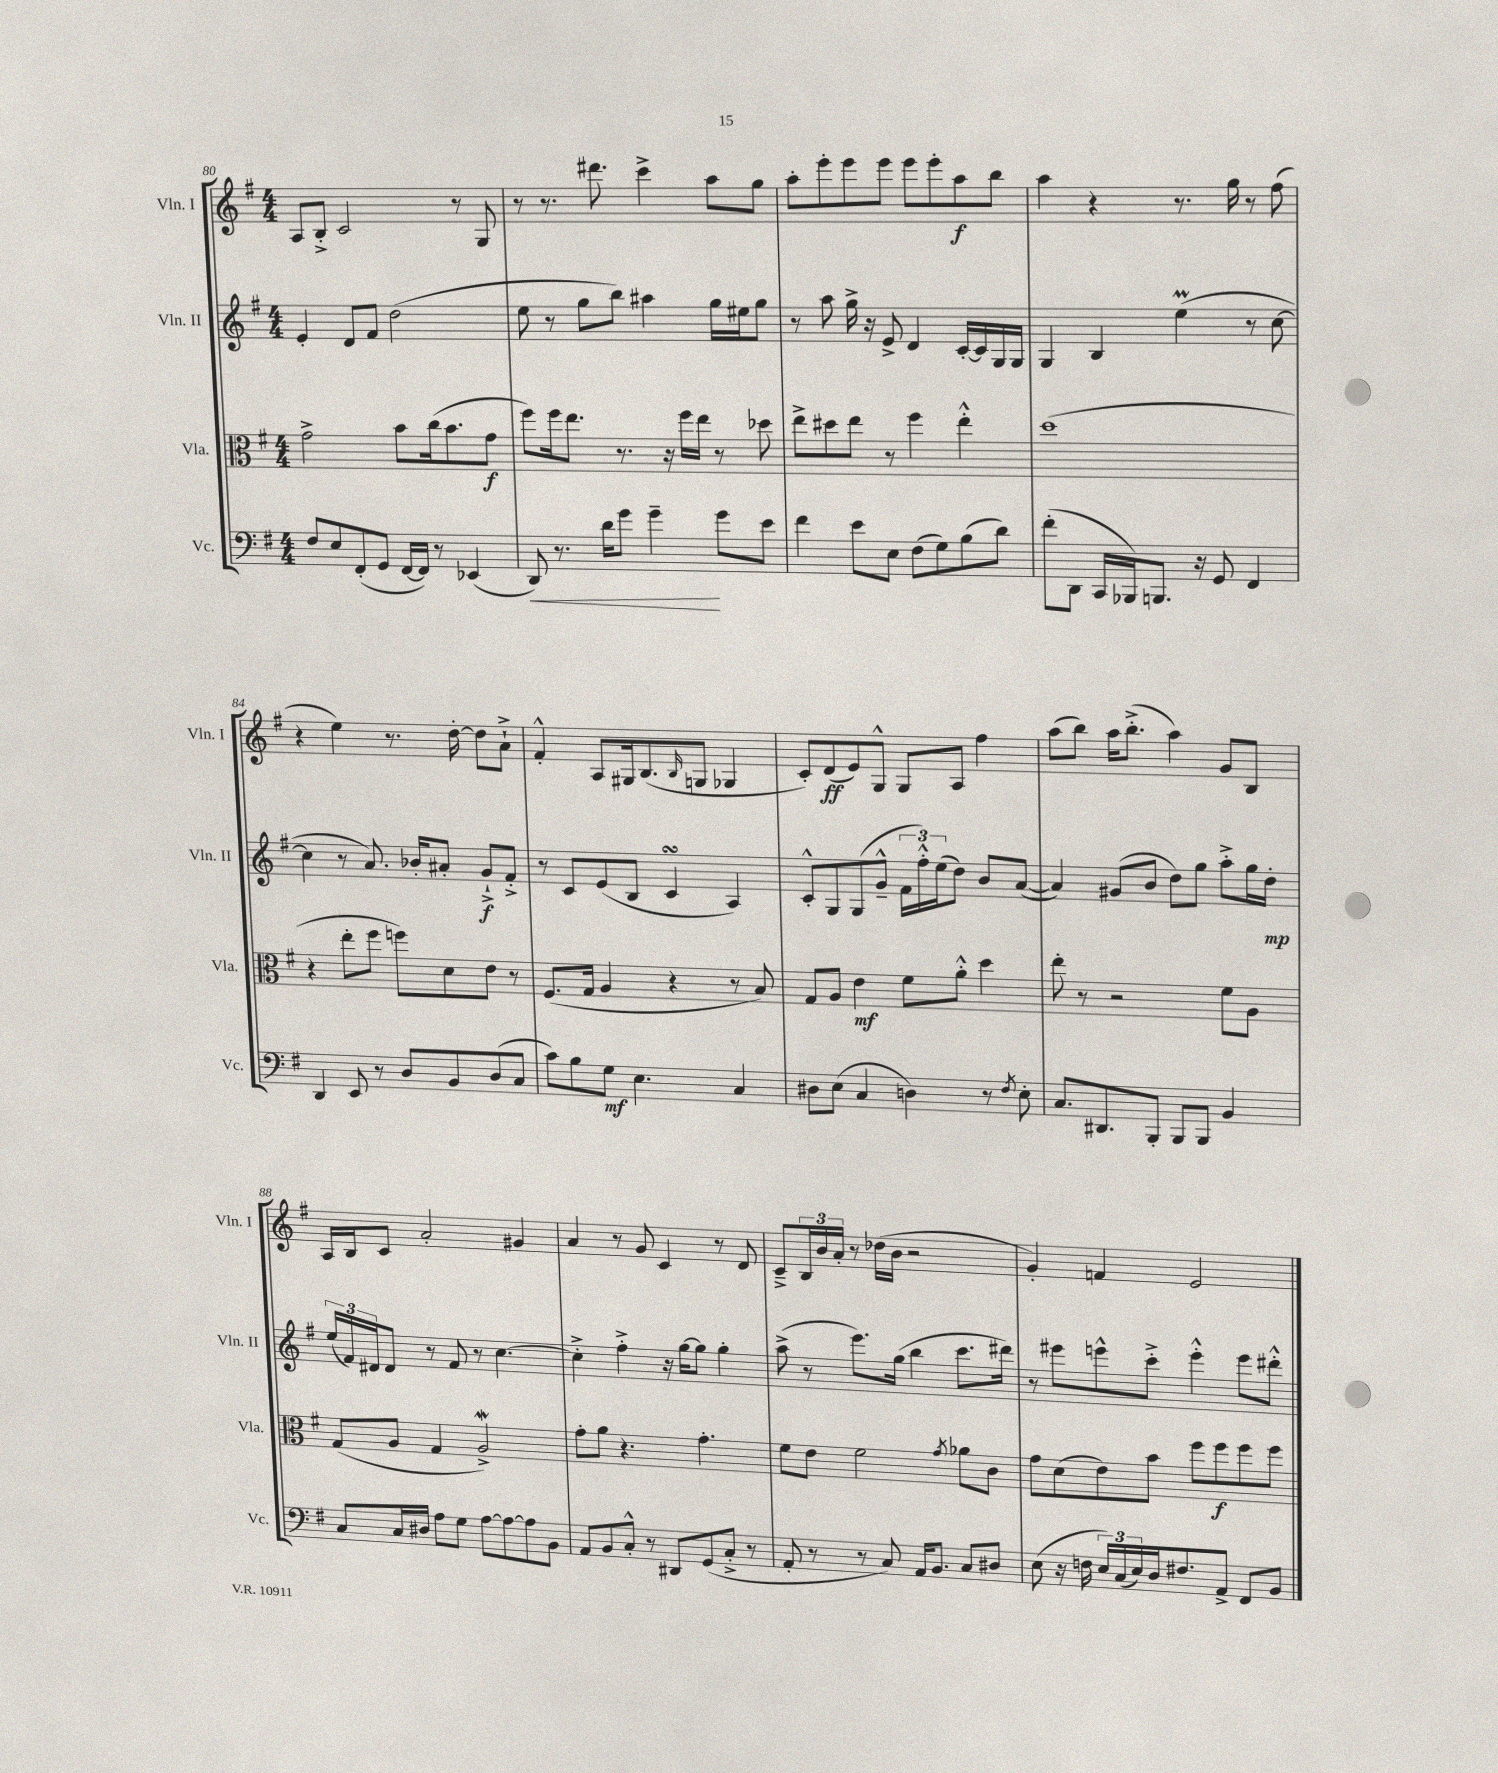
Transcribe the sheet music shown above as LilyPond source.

<<
\new StaffGroup <<
\new Staff = "s0" \with { instrumentName = "Vln. I" shortInstrumentName = "Vln. I" } {
    \clef treble \key g \major \numericTimeSignature \time 4/4
    a8 b8-.-> c'2 r8 g8 |
    r8 r8. dis'''8. c'''4-> a''8 g''8 |
    a''8-. e'''8-. e'''8 e'''8 e'''8 e'''8-. a''8\f b''8 |
    a''4 r4 r8. g''16 r8 fis''8( |
    r4 e''4) r8. d''16~-. d''8 a'8-!-> |
    fis'4-.-^ a8 gis16 b8.( \grace { b16 } g8 ges4 |
    c'8-.) d'8\ff( e'8) g8-^ g8 a8 fis''4 |
    a''8( b''8) a''16 b''8.-.->( a''4) g'8 b8 |
    a16 b16 c'8 a'2-. gis'4 |
    a'4 r8 g'8 c'4 r8 d'8 |
    c'8---> \tuplet 3/2 { b16 b'16 a'16-. } r8 des''16( b'16 r2 |
    g'4-.) f'4 e'2 \bar "|." |
}
\new Staff = "s1" \with { instrumentName = "Vln. II" shortInstrumentName = "Vln. II" } {
    \clef treble \key g \major \numericTimeSignature \time 4/4
    e'4-. d'8 fis'8 d''2( |
    e''8 r8 g''8 b''8) ais''4 g''16 eis''16 g''8 |
    r8 a''8 g''16-> r16 e'8-> d'4 c'16~-. c'16 g16 g16 |
    g4 b4 e''4\prall( r8 c''8~ |
    c''4 r8 a'8.) bes'16-. ais'8-. g'8-!->\f fis'8-.-> |
    r8 c'8 e'8( b8 c'4\turn a4) |
    c'8-.-^ g8 g8( g'8---^ \tuplet 3/2 { fis'16 fis''16-.-^) e''16( } d''8) b'8 a'8~( |
    a'4) gis'8( b'8 d''8) g''8 a''8-.-> g''16 d''16-.\mp |
    \tuplet 3/2 { e''16( fis'16) dis'16 } dis'8 r8 fis'8 r8 c''4.~ |
    c''4-.-> fis''4-.-> r16 g''16~ g''8 g''4-. |
    a''8->( r8 e'''8.) g''16( b''4 c'''8. dis'''16) |
    r8 eis'''8 e'''8-^ c'''8-.-> e'''4-.-^ e'''8 dis'''8-.-^ \bar "|." |
}
\new Staff = "s2" \with { instrumentName = "Vla." shortInstrumentName = "Vla." } {
    \clef alto \key g \major \numericTimeSignature \time 4/4
    g'2-> b'8 c''16( b'8. g'8\f |
    fis''8) fis''16 e''8. r8. r16 fis''16 e''16 r8 des''8 |
    e''8-> dis''8 e''8 r8 fis''4 e''4-.-^ |
    d''1( |
    r4 e''8-. fis''8 f''8) d'8 e'8 r8 |
    fis8.( g16 a4 r4 r8 b8) |
    g8 a8 e'4\mf fis'8 a'8-.-^ d''4 |
    e''8-. r8 r2 fis'8 a8 |
    g8( a8 g4 a2->\mordent) |
    g'8-. a'8 r4. g'4.-. |
    fis'8 e'8 fis'2 \acciaccatura { g'8 } aes'8 c'8 |
    g'8 d'8( e'8) b'8 fis''8 fis''8\f fis''8 fis''8 \bar "|." |
}
\new Staff = "s3" \with { instrumentName = "Vc." shortInstrumentName = "Vc." } {
    \clef bass \key g \major \numericTimeSignature \time 4/4
    fis8 e8 fis,8-.( g,8 fis,16~ fis,16) r8 ees,4( |
    d,8\<) r8. d'16 g'8 g'4--\! g'8 e'8 |
    fis'4 e'8 e8 fis8( g8) b8( d'8) |
    fis'8-.( d,8 c,16 bes,,16) b,,8. r16 g,8 fis,4 |
    d,4 e,8 r8 d8 b,8 d8( c8 |
    c'8) b8 g8\mf e4. c4 |
    dis8 e8( c4 d4) r8 \acciaccatura { fis8 } e8-. |
    c8. dis,8. b,,8-. b,,8 b,,8 b,4 |
    c8 c16 dis16 a8 g8 a8~ a8~ a8 b,8 |
    a,8 b,8 c8-.-^ r8 dis,8 g,8( c8-.-> r8 |
    a,8-. r8 r8 c8) a,16 b,8. c8 dis8 |
    e8( r16 f16 \tuplet 3/2 { e16) c16( e16) } d16 fis8. a,8-> fis,8 b,8 \bar "|." |
}
>>
>>
\layout { \context { \Score currentBarNumber = #80 } }
